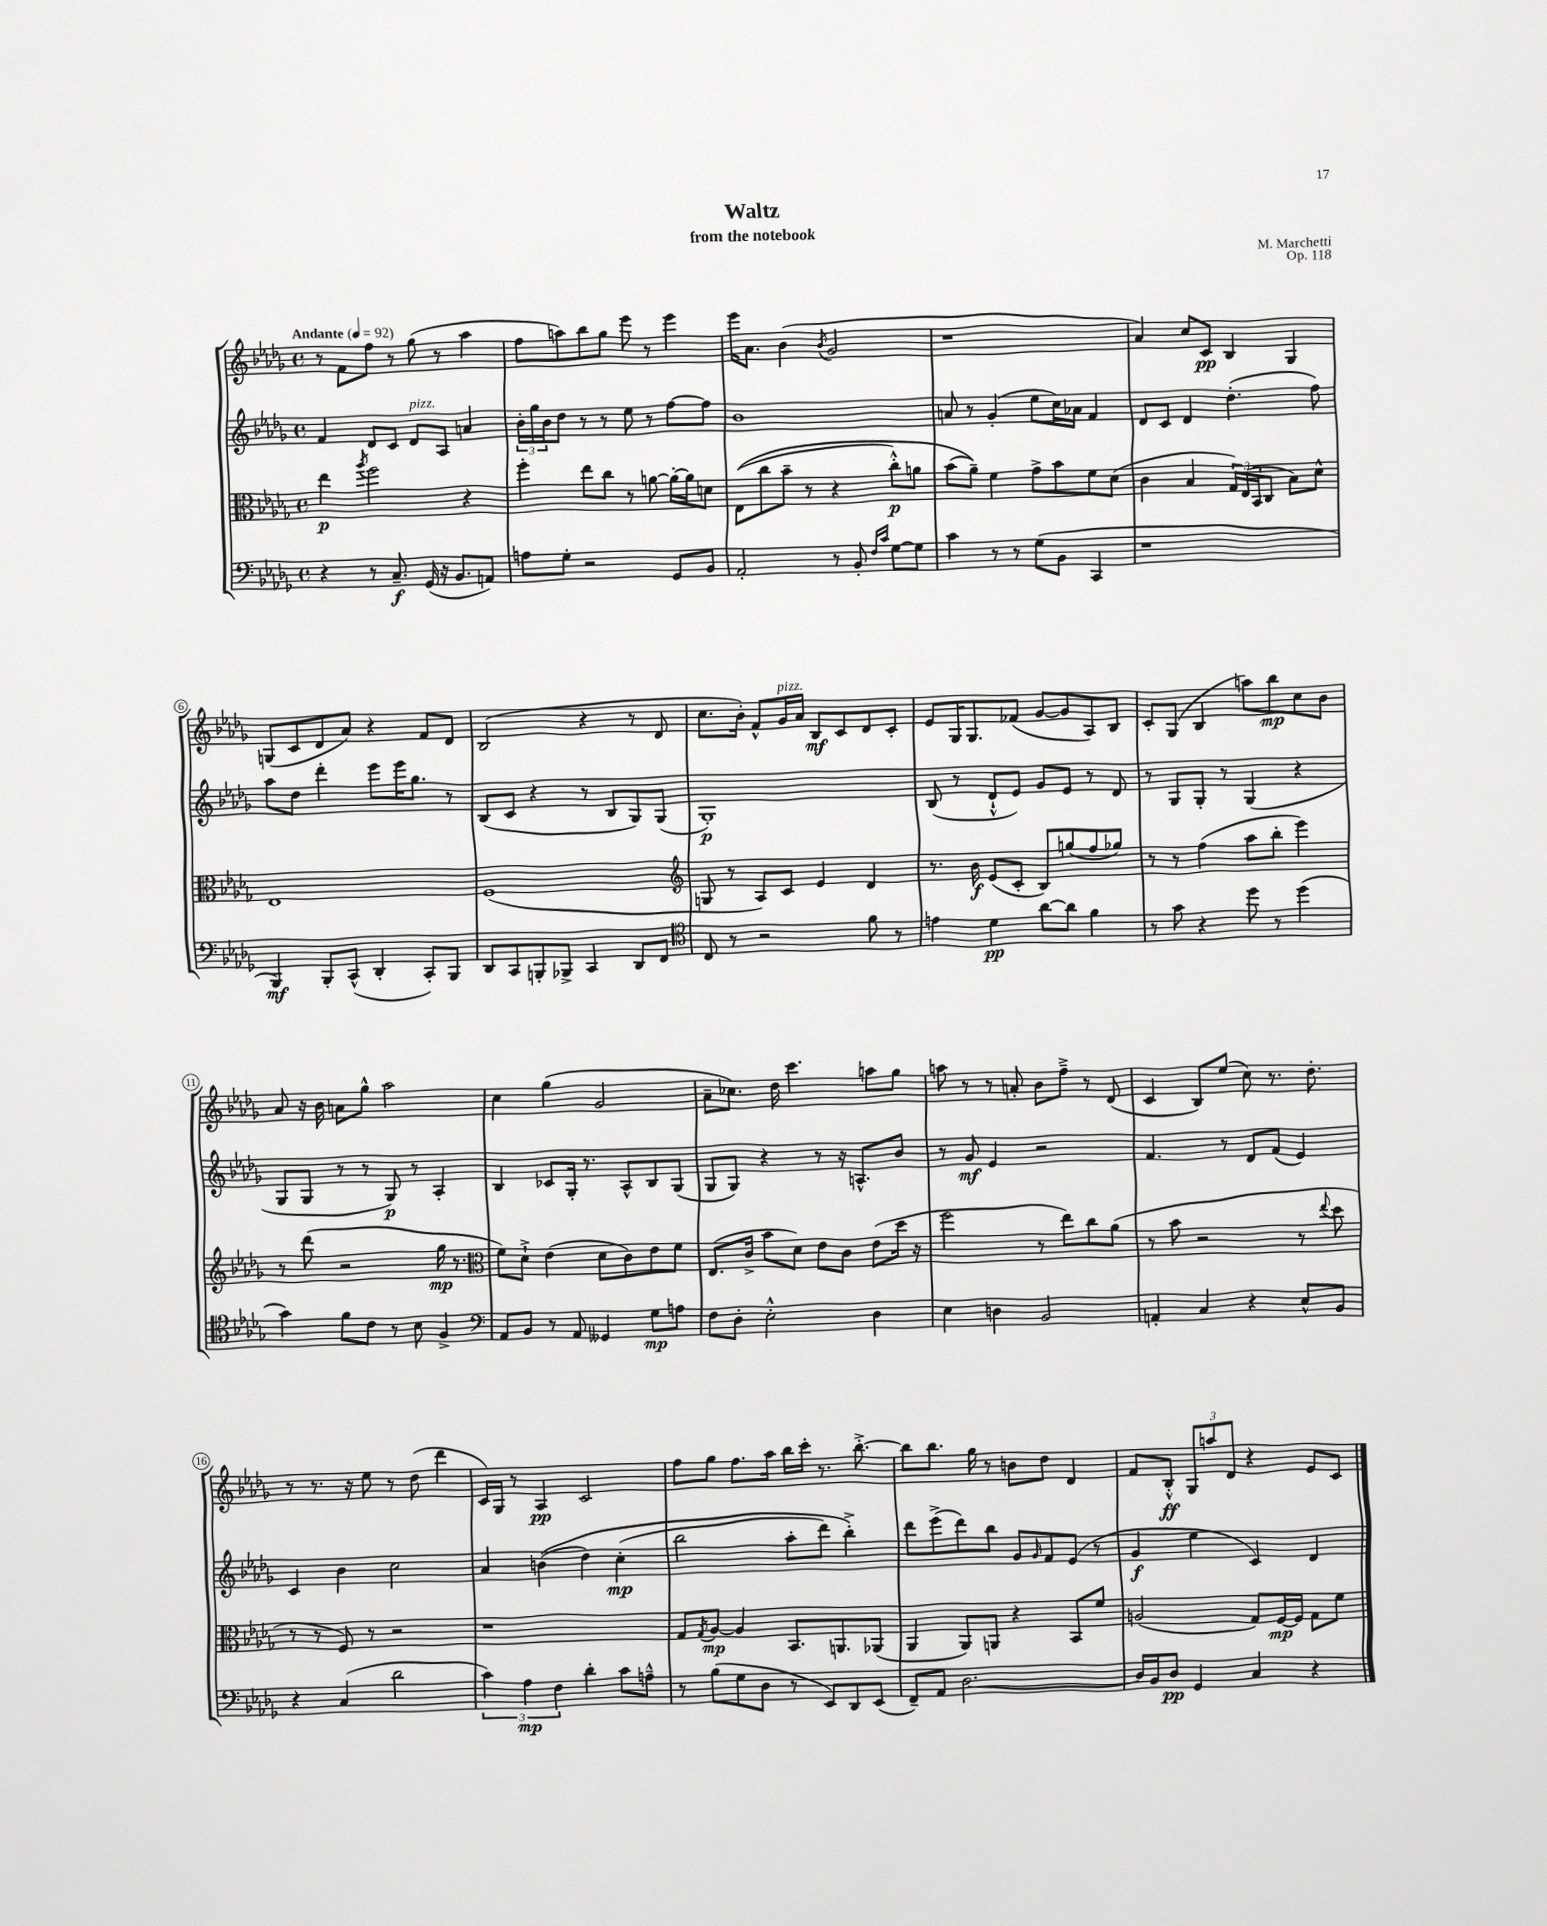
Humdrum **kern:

**kern	**kern	**kern	**kern
*staff4	*staff3	*staff2	*staff1
*clefF4	*clefC3	*clefG2	*clefG2
*k[b-e-a-d-g-]	*k[b-e-a-d-g-]	*k[b-e-a-d-g-]	*k[b-e-a-d-g-]
*M4/4	*M4/4	*M4/4	*M4/4
*met(c)	*met(c)	*met(c)	*met(c)
*MM92	*MM92	*MM92	*MM92
4r	4ee-\	4f/	8r
.	.	.	8f\L
.	8qaa-/	.	.
8r	2ff\	8d-/L	8ff\J
8.C~/	.	8c/J	8r
.	.	8d-/L	(8gg-\
(16GG-/	.	.	.
16r	.	8A-/J	8r
8.BB-/L	.	.	.
.	4r	4a/	4aa-\
8AA/J)	.	.	.
=	=	=	=
8A\L	4ff'\	24b-'\LL	8ff\L
.	.	24gg-\	.
.	.	24b-\J	.
8G-'\J	.	8dd-\J	8aa\)
2r	8ee-\L	8r	8bb-\
.	8cc\J	8r	8gg-\J
.	8r	8ee-\	8eee-\
.	[8a\	8r	8r
8GG-/L	16a'\_LL	[8ff\L	4eee-\
.	16a\]J	.	.
8BB-/J	8d\J	8ff\]J	.
=	=	=	=
2AA-'/	&((8E-\L	1b-	16eee-\LK
.	.	.	8.a-\J
.	8cc\	.	.
.	8b-~\J	.	(4b-\
.	8r	.	.
.	.	.	8qb-/
8r	4r	.	2g-/
8BB-'/	.	.	.
16qqF/LL	.	.	.
16qqc/JJ	.	.	.
[8G-\L	8cc'^^\L)	.	.
8G-\]J	8a\J	.	.
=	=	=	=
4c\	(8b-\L	8a/	1r
.	8a-~\J)&)	8r	.
8r	4f\	(4g-'/	.
8r	.	.	.
(8G-\L	8g-^\L	8ee-\L	.
8BB-\J	8b-\	16cc\L)	.
.	.	16a-\JJ	.
4CC/	8f\	4f/	.
.	(8d-\J	.	.
=	=	=	=
1r	4c\	8d-/L	4a-/)
.	.	8c/J	.
.	4B-/	4d-/	8cc/L
.	.	.	8c/J
.	24G-/LL)	(4.dd-'\	4B-/
.	(24E-/	.	.
.	24BB-/J	.	.
.	8C/J	.	.
.	8B-\L)	.	4G-/
.	8d-^^\J	8ff\)	.
=	=	=	=
4BBB-/)	1E-	8aa-\L	(8G/L
.	.	8dd-\J	8c/
8BBB-'/L	.	4ddd-'\	8d-/
(8CC^^/J	.	.	8a-/J)
4DD-'/	.	8eee-\L	4r
.	.	16eee-\K	.
.	.	8.gg-\J	.
8CC'/L)	.	.	8f/L
8BBB-/J	.	8r	8d-/J
=	=	=	=
8DD-/L	(1F	(8B-/L	(2B-/
8CC/	.	8c/J	.
8BBB'/	.	4r	.
8BBB-^/J	.	.	.
4CC/	.	8r	4r
.	.	8B-/L	.
8DD-/L	.	8G-/)	8r
8FF/J	.	(8G-/J	8d-/
=	=	=	=
*clefC4	*clefG2	*	*
8C/	8G/	1G-')	8.cc\L
8r	8r	.	.
.	.	.	16b-'\Jk)
2r	8A-/L)	.	8f^^/L
.	8c/J	.	16g-/L
.	.	.	16a-/JJ
.	4e-/	.	8B-/L
.	.	.	8c/
8f\	4d-/	.	8d-/
8r	.	.	8c'/J
=	=	=	=
4e\	8.r	(8B-/	8e-/L
.	.	8r	16G-/K
.	16b-\	.	8.G-/
4d-\	(8e-/L	8d-`^^/L	.
.	8c'/J	8e-/J)	(8f-/J
[8a-\L	8B-/L)	8g-/L	[8g-/L
8a-\]J	(8gg/	8e-/J	8g-/]
4f\	8ff/	8r	8A-/)
.	8gg-/J)	8d-/	8B-/J
=	=	=	=
8r	8r	8r	8c'/L
8g-\	8r	8G-/L	(8G-/J
4r	(4ff\	8G-'/J	4B-/
.	.	8r	.
8dd-\	8aa-\L	(4G-/	8aa\L)
8r	8bb-'\J	.	8bb-\
(4dd-\	4eee-\)	4r	8cc\
.	.	.	8b-\J
=	=	=	=
4g-\)	8r	8G-/L	8a-/
.	(8ddd-\	8G-/J	16r
.	.	.	16b-\
8f\L	2r	8r	8a\L
8c\J	.	8r	8gg-^^\J
8r	.	8G-/)	2aa-\
8B-\	.	8r	.
4F^/	16gg-\	4A-'/	.
.	8.r	.	.
=	=	=	=
*clefF4	*clefC3	*	*
8AA-/L	8f\L)	4B-/	4cc\
8BB-/J	8d-`^\J	.	.
8r	(4e-\	8c-/L	(4gg-\
8AA-/	.	16G-'/Jk	.
.	.	8.r	.
4GG--/	8d-\L	.	2g-/
.	8c\)	8A-^^/L	.
8G-\L	8e-\	8B-/	.
8A\J	8f\J	(8G-/J	.
=	=	=	=
8F\L	(8.E-/L	8G-/L	8a-~\L
8D-'\J	.	8G-/J)	8.cc-\J)
.	16c^/Jk	.	.
2E-'^^\	8b-\L	4r	.
.	.	.	16dd-\
.	8d-\J)	.	4.ccc\
.	8e-\L	8r	.
.	8c\J	16r	.
.	.	8.A^^/L	.
4D-\	(8e-\L	.	8aa\L
.	16dd-\Jk	8b-/J	8gg-\J
.	16r	.	.
=	=	=	=
4E-\	2ff\	8r	8aa\
.	.	8g-/	8r
4D\	.	4e-/	8r
.	.	.	8a'/
2BB-/	8r	2r	8b-\L
.	8ee-\L)	.	8ff~^\J
.	8cc\	.	8r
.	(8a-\J	.	(8d-/
=	=	=	=
4AA'/	8r	4.f/	4c/
.	8b-\	.	.
4C/	2r	.	8B-/L)
.	.	8r	(8ee-/J
4r	.	8d-/L	8cc\)
.	.	(8f/J	8.r
8E-^^/L	8r	4e-/)	.
.	.	.	8.dd-'\
.	8qqee-/	.	.
8BB-/J	8dd-\	.	.
=	=	=	=
4r	8r	4c/	8r
.	8r	.	8.r
(4C/	8F/)	4b-\	.
.	.	.	16r
.	8r	.	8ee-\
2d-\	2r	2cc\	8r
.	.	.	(8dd-\
.	.	.	4ddd-\
=	=	=	=
6c\)	1r	4a-/	16c/LL)
.	.	.	16G-/JJ
.	.	.	8r
6A-\	.	.	.
.	.	&((4b\	4A-/
6F\	.	.	.
4d-'\	.	4dd-\)	2c/
8c\L	.	(4cc'\	.
8A~^^\J	.	.	.
=	=	=	=
8r	8G-/L	2bb-\	8ff\L
.	8qG-/	.	.
(8B-\L	[8A-/J	.	8gg-\J
8G-\	4A-/]	.	8.ff\L
8D-\J	.	.	.
.	.	.	16aa-\Jk
8r	8.BB-/L	8aa-'\L	16bb-\LL
.	.	.	16ccc'\JJ
8EE-/L)	.	8ddd-\J)	8.r
.	8.AA/	.	.
8DD-/	.	4bb-'^\&)	.
.	.	.	[8.bb-'^\
(8EE-/J	(8AA-/J	.	.
=	=	=	=
8FF~/L)	4AA-/	8ddd-\L	8bb-\]L
8AA-/J	.	(8eee-^\	8.bb-\J
[2.D-\	8AA-/L)	8ddd-\)	.
.	.	.	16gg-\
.	8AA/J	8bb-\J	8r
.	4r	8g-/L	8b\L
.	.	16qqg-/	.
.	.	8f/	8dd-\J
.	8BB-/L	(8e-/J	4d-/
.	8f/J	8r	.
=	=	=	=
16D-/]LL	(2A/	4g-/	8f/L
16BB-/J	.	.	.
8D-/J	.	.	8B-'^^/J
4GG-/	.	4ee-\	12G-/L
.	.	.	12aa/
.	.	.	12d-/J
4C/	8G-/L)	4c/)	4r
.	[16F/L	.	.
.	16F/]JJ	.	.
4r	8G-\L	4d-/	8e-/L
.	8f\J	.	8c/J
==	==	==	==
*-	*-	*-	*-
